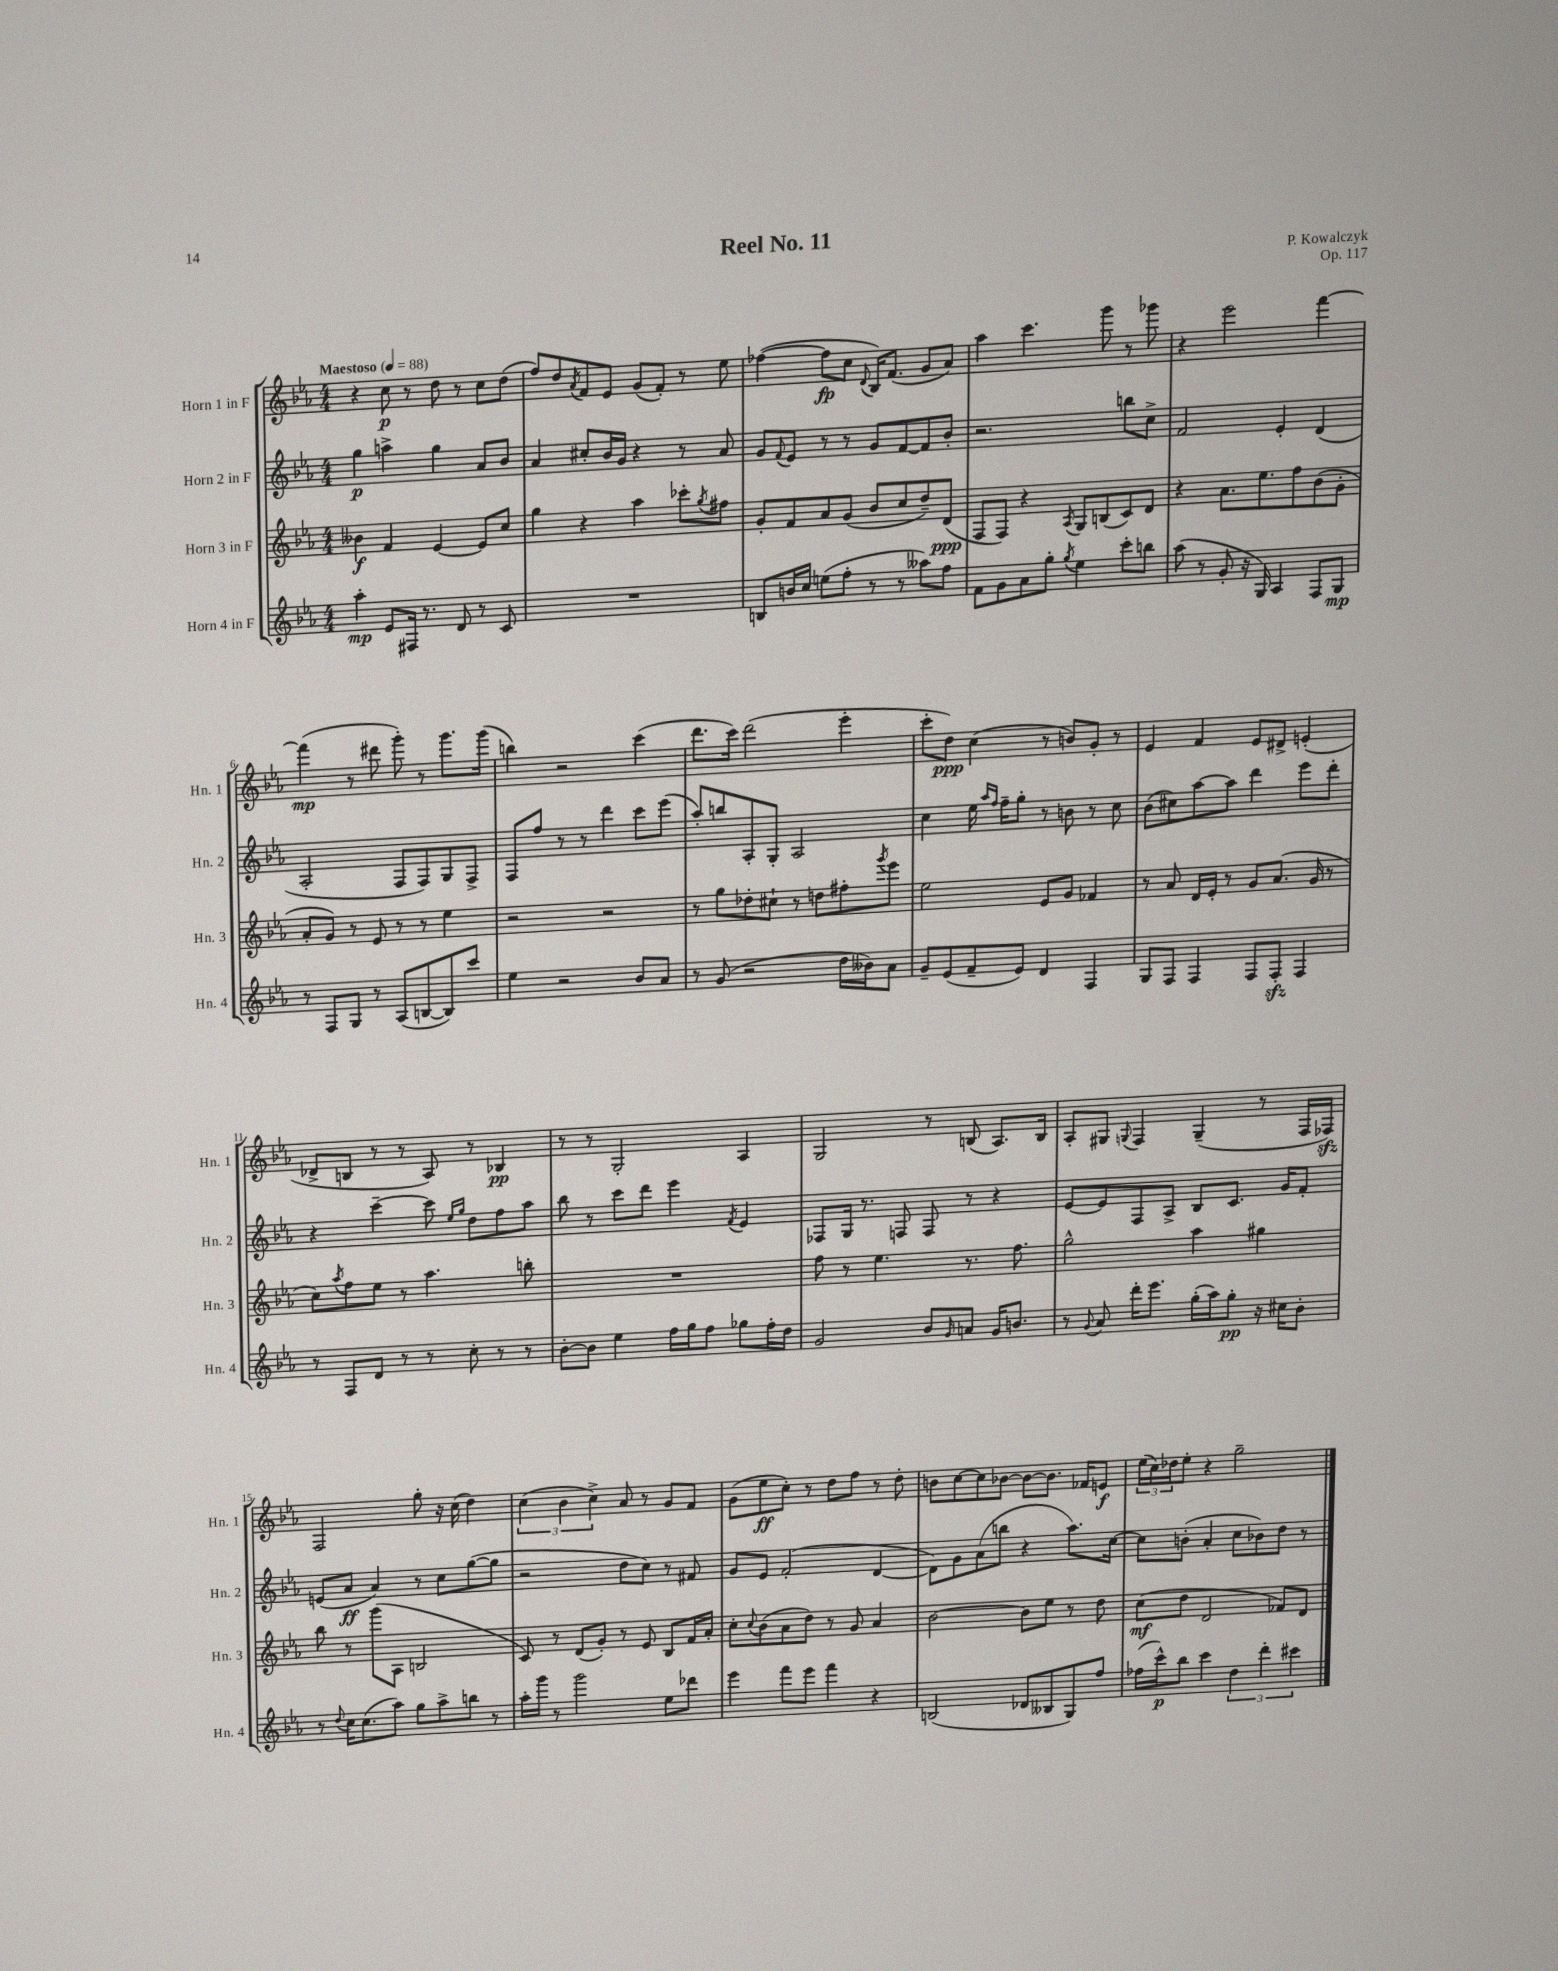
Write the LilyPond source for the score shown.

\header { title = "Reel No. 11" composer = "P. Kowalczyk" opus = "Op. 117" }
<<
\new StaffGroup <<
\new Staff = "s0" \with { instrumentName = "Horn 1 in F" shortInstrumentName = "Hn. 1" } {
    \clef treble \key ees \major \numericTimeSignature \time 4/4 \tempo "Maestoso" 4 = 88
    r4 c''8\p r8 d''8 r8 c''8 d''8( |
    f''8) d''8 \acciaccatura { aes'8 } f'8 ees'8 g'8( f'8-.) r8 ees''8 |
    fes''4~( fes''8\fp c''8 \appoggiatura { d'8 } bes16) f'8.( g'8 aes'8) |
    aes''4 c'''4. g'''8 r8 ges'''8 |
    r4 ees'''2 f'''4~ |
    f'''4\mp( r8 dis'''8 g'''8-.) r8 g'''8. g'''16( |
    b''4) r2 c'''4( |
    d'''8. c'''16) d'''2( ees'''4-. |
    c'''8-. d''8\ppp) c''4( r8 b'8) g'8-. r8 |
    ees'4 f'4 ees'8 dis'8-> e'4-.( |
    des'8-> b8 r8 r8 aes8) r8 bes4\pp |
    r8 r8 g2-. aes4 |
    g2 r8 b8( aes8.) b16 |
    aes8-. gis8 \appoggiatura { g8 } f4 g4--( r8 f16 fes16\sfz) |
    f2 g''8-. r16 c''16( d''4) |
    \tuplet 3/2 { c''4( bes'4 c''4->) } aes'8 r8 g'8 f'8 |
    g'8( ees''8\ff c''8-.) r8 d''8 f''8 r8 d''8-. |
    b'8 c''8~ c''8 bes'8~ bes'8~ bes'8. fes'16 e'8\f |
    \tuplet 3/2 { ees''16( c''16) des''16 } ees''8-. r4 g''2-- \bar "|." |
}
\new Staff = "s1" \with { instrumentName = "Horn 2 in F" shortInstrumentName = "Hn. 2" } {
    \clef treble \key ees \major \numericTimeSignature \time 4/4
    g''4\p a''4-> g''4 aes'8 bes'8 |
    aes'4 cis''8-. bes'16 g'16 r4 r8 aes'8 |
    g'8 \appoggiatura { f'8 } ees'8 r8 r8 g'8 f'8~ f'8 bes'8-. |
    r2. b''8 c''8-> |
    f'2 ees'4-. d'4( |
    aes2-. f8 f8) g8 f8-> |
    f8 f''8 r8 r8 d'''4 c'''8 ees'''8( |
    aes''8-.) b''8 aes8-. g8-. aes2 |
    c''4 ees''16 \grace { aes''16 f''16 } f''16-- g''8-. r8 b'8 r8 c''8 |
    bes'8( cis''8) aes''8~ aes''8 d'''4 ees'''8 d'''8-. |
    r4 c'''4~-- c'''8 \grace { ees''16 g''16 } d''8 f''8 aes''8 |
    bes''8 r8 c'''8 d'''8 ees'''4 \acciaccatura { f'8 } ees'4 |
    fes8 g16 r8. f8 f8 r8 r4 |
    ees'8~ ees'8 f8 aes8-> bes8 c'8. g'16 f'8-. |
    e'8( aes'8\ff aes'4) r8 c''8 g''8~( g''8 |
    r2 d''8 c''8) r8 fis'8 |
    g'8 ees'8 f'2-.( d'4~ |
    d'8) g'8 aes'8( b''8 r4 aes''8.) c''16~ |
    c''8 b'8-.( aes'4-. c''8 bes'8) d''8 r8 \bar "|." |
}
\new Staff = "s2" \with { instrumentName = "Horn 3 in F" shortInstrumentName = "Hn. 3" } {
    \clef treble \key ees \major \numericTimeSignature \time 4/4
    beses'4\f f'4 ees'4~ ees'8 c''8 |
    g''4 r4 aes''4 ces'''8-. \acciaccatura { g''8 } fis''8 |
    g'8-. f'8 aes'8 g'8( bes'8 c''8 d''8--) d'8\ppp( |
    f8 f8) r4 \acciaccatura { aes8 } g8 b8( c'8) d'8 |
    r4 aes'8. ees''8. f''8 bes'8( g'8-. |
    aes'8-. g'8) r8 ees'8 r8 r8 ees''4 |
    r2 r2 |
    r8 g''8 des''8-. cis''8-! r8 d''8 fis''8-. \acciaccatura { g'''8 } ees'''8 |
    ees''2 ees'8 g'8 fes'4 |
    r8 aes'8 d'16 ees'16-. r8 g'8 aes'8.( g'16 r8 |
    c''8) \acciaccatura { aes''8 } f''8 ees''8 r8 aes''4. b''8-. |
    R1 |
    f''8 r8 ees''4. r8. f''8. |
    g''2-^ aes''4 gis''4 |
    bes''8 r8 g'''8( aes8 b2 |
    c'8) r8 d'8( g'8-.) r8 ees'8 bes8 f'16 aes'16-. |
    c''8-. \appoggiatura { c''8 } bes'8( aes'8 d''8) r8 g'8 aes'4 |
    bes'2~ bes'8 ees''8 r8 d''8 |
    c''8\mf( d''8 d'2 fes'8) d'8 \bar "|." |
}
\new Staff = "s3" \with { instrumentName = "Horn 4 in F" shortInstrumentName = "Hn. 4" } {
    \clef treble \key ees \major \numericTimeSignature \time 4/4
    aes''4-.\mp ees'8 fis16 r8. d'8 r8 c'8 |
    R1 |
    b8 b'16 c''16 e''8( f''8-. r8 r8 aeses''8) f''8 |
    f'8 g'8 aes'8 g''8-. \acciaccatura { g''8 } ees''4 c'''8-. b''8 |
    aes''8( r8 g'8-. r16 g16) aes4 f8 g8\mp |
    r8 f8 g8 r8 aes8( b8~ b8) c'''8 |
    ees''4 r2 bes'8 aes'8 |
    r8 g'8( r2 d''16 beses'16) aes'8 |
    g'8-- ees'8( f'8-- ees'8) d'4 f4 |
    g8 f8 f4 f8 f8-.\sfz f4 |
    r8 f8 d'8 r8 r8 c''8-. r8 r8 |
    bes'8~-. bes'8 ees''4 f''16 g''16 f''8 ges''8 f''16-. d''16 |
    g'2 bes'8 \grace { g'16 } a'8 g'16 b'8. |
    r8 \appoggiatura { g'8 } aes'8 d'''16-. ees'''8. g''16-.( aes''16) g''8-.\pp r16 cis''16 bes'8-. |
    r8 \appoggiatura { d''8 } c''16 c''8.( aes''8) g''8 aes''8-> b''8 r8 |
    aes''16-. g'''16 r8 g'''2 ees''8 des'''8 |
    ees'''4 f'''8 ees'''8 f'''4 r4 |
    b2( des'8 beses8 g8) f''8 |
    fes''16( c'''16-^\p) bes''8 c'''4 \tuplet 3/2 { d''4 d'''4-. cis'''4 } \bar "|." |
}
>>
>>
